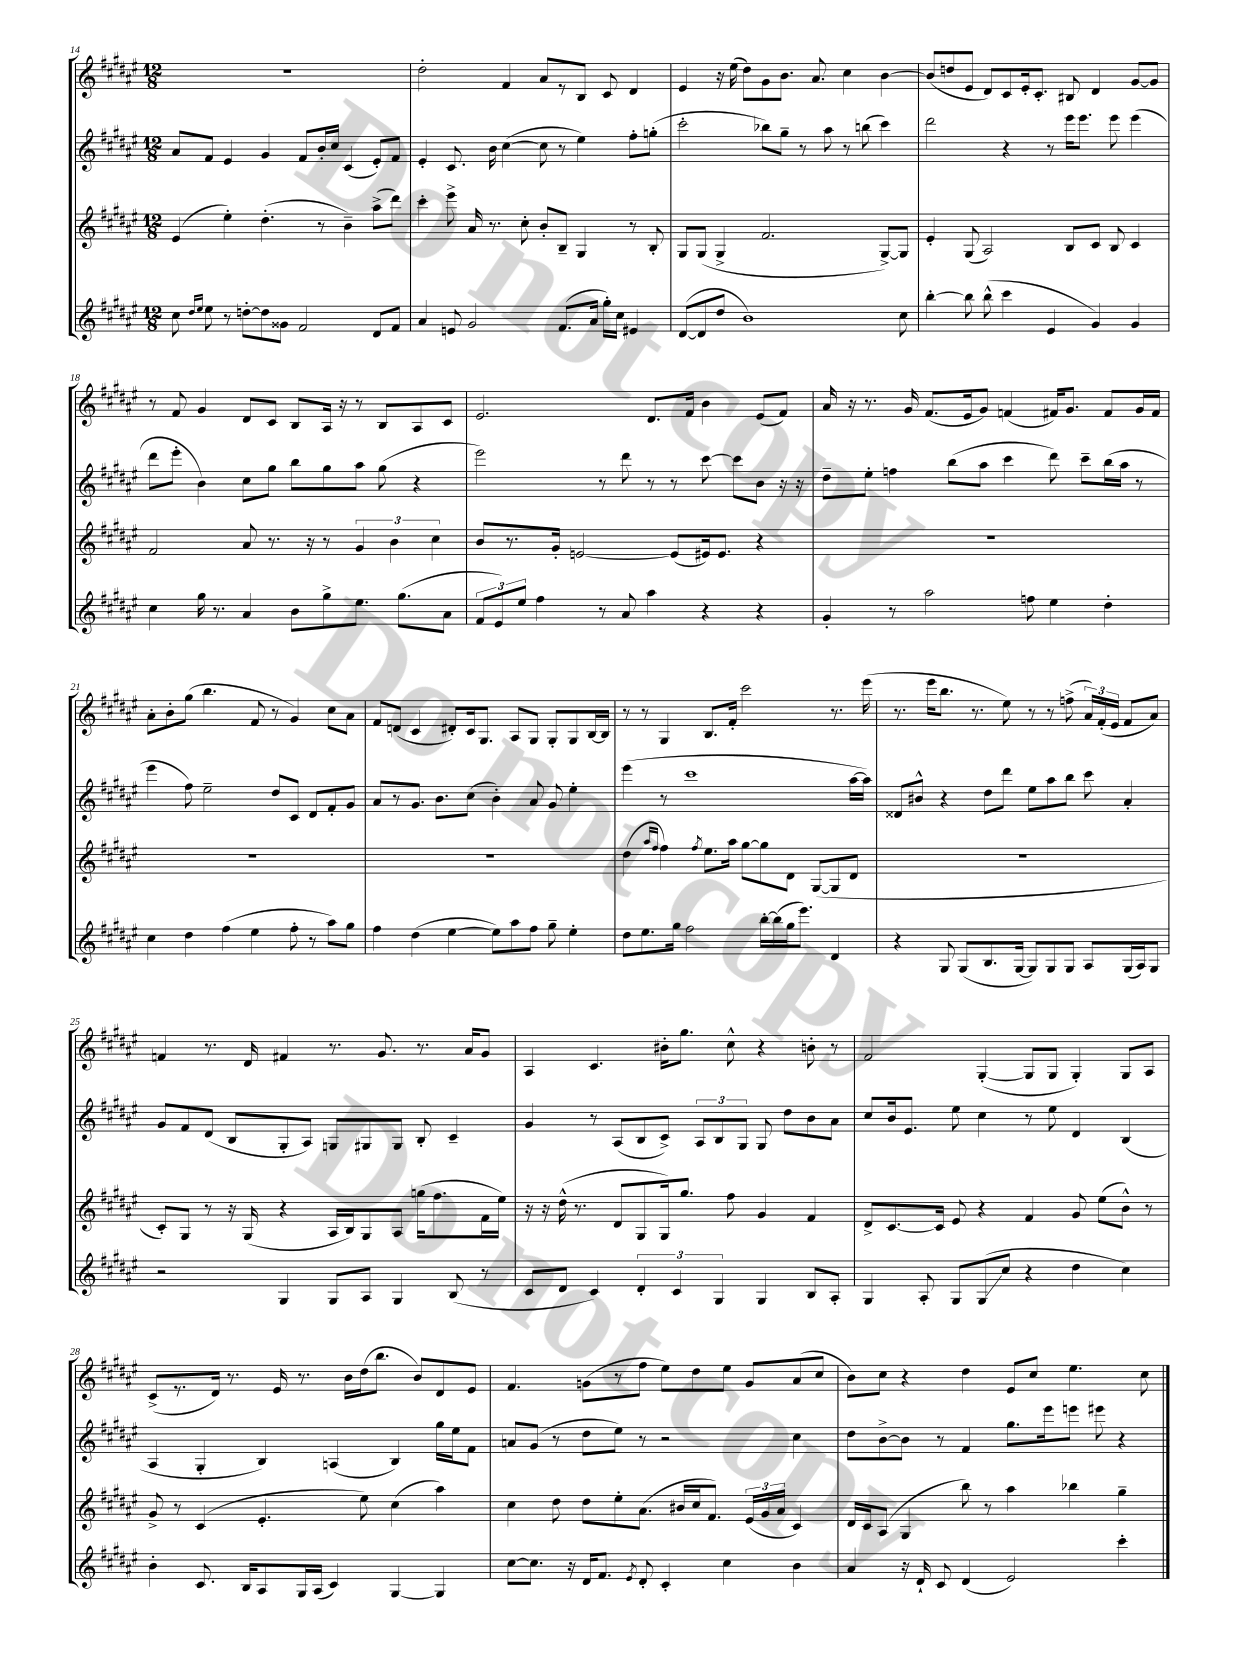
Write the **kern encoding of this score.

**kern	**kern	**kern	**kern
*staff4	*staff3	*staff2	*staff1
*clefG2	*clefG2	*clefG2	*clefG2
*k[f#c#g#d#a#e#]	*k[f#c#g#d#a#e#]	*k[f#c#g#d#a#e#]	*k[f#c#g#d#a#e#]
*M12/8	*M12/8	*M12/8	*M12/8
8cc#	(4e#	8a#	1.r
16qqdd#	.	.	.
16qqee#	.	.	.
8ee#	.	8f#	.
8r	4ee#')	4e#	.
[8dd'	.	.	.
8dd]	(4.dd#'	4g#	.
8g##	.	.	.
2f#	.	8f#	.
.	8r	16b'	.
.	.	16cc#	.
.	4b~)	(4c#	.
8d#	(8aa#^	8e#')	.
8f#	8ddd#)	8f#	.
=	=	=	=
4a#	4ccc#'	4e#'	2dd#'
8e	8eee#^	8.c#	.
2g#	16a#	.	.
.	8.r	16b	.
.	.	([4cc#	4f#
.	8cc#'	.	.
.	8b'	8cc#]	8a#
(8.f#	8B~	8r	8r
.	4G#	4ee#)	8B
16a#	.	.	.
16gg#')	.	.	8c#
16cc#	.	.	.
4e#	8r	8ff#'	4d#
.	8B'	(8gg'	.
=	=	=	=
([8d#	8G#	2ccc#'	4e#
8d#]	(8G#	.	.
8dd#	4G#^	.	16r
.	.	.	(16ee#
1b)	.	.	8dd#)
.	2.f#	8bb-)	8g#
.	.	8gg#~	8.b
.	.	8r	.
.	.	.	8.a#
.	.	8aa#	.
.	.	8r	4cc#
.	.	(8bb	.
.	[8G#^)	4ccc#)	[4b
8cc#	8G#]	.	.
=	=	=	=
[4bb'	4e#'	2ddd#	(8b]
.	.	.	8dd
8bb]	(8G#	.	8e#
(8bb^^	2A#)	.	8d#)
4ccc#	.	4r	8c#
.	.	.	16e#'
.	.	.	8.c#'
4e#	.	8r	.
.	8B	16eee#	8B#
.	.	8.eee#	.
4g#)	8c#	.	4d#
.	8B	8eee#	.
4g#	4c#	(4eee#	[8g#
.	.	.	8g#]
=	=	=	=
4cc#	2f#	8ddd#	8r
.	.	8eee#'	8f#
16gg#	.	4b)	4g#
8.r	.	.	.
4a#	8a#	8cc#	8d#
.	8.r	8gg#	8c#
8b	.	8bb	8B
.	16r	.	.
8gg#^	8r	8gg#	16A#
.	.	.	16r
8.ee#	6g#	8aa#	8r
.	.	(8gg#	8B
.	6b	.	.
(8.gg#	.	.	.
.	.	4r	8A#
.	6cc#	.	.
8a#	.	.	8c#
=	=	=	=
12f#	8b	2eee#)	2.e#
12e#)	.	.	.
.	8.r	.	.
12ee#	.	.	.
4ff#	.	.	.
.	16g#'	.	.
.	[2e	.	.
8r	.	8r	.
8a#	.	8ddd#	.
4aa#	.	8r	8.d#
.	(8e]	8r	.
.	.	.	16f#
4r	16e#)	[8ccc#	4b
.	8.e#	.	.
.	.	8ccc#]	.
4r	4r	8b	(8e#
.	.	16r	8f#)
.	.	16r	.
=	=	=	=
4g#'	1.r	8dd#~	16a#
.	.	.	16r
.	.	8ee#'	8.r
8r	.	4ff	.
.	.	.	16g#
2aa#	.	.	(8.f#
.	.	(8bb	.
.	.	.	16e#
.	.	8aa#	8g#)
.	.	4ccc#	(4f
8ff	.	.	.
4ee#	.	8ddd#)	16f#)
.	.	.	8.g#
.	.	8ccc#~	.
4dd#'	.	(16bb	8f#
.	.	16aa#	.
.	.	8r	16g#
.	.	.	16f#
=	=	=	=
4cc#	1.r	4eee#	8a#'
.	.	.	8b'
4dd#	.	8ff#)	(8gg#
.	.	2ee#~	4.bb
(4ff#	.	.	.
4ee#	.	.	8f#
.	.	8dd#	8r
8ff#'	.	8c#	4g#)
8r	.	8d#	.
8aa#)	.	8f#'	8cc#
8gg#	.	8g#	8a#
=	=	=	=
4ff#	1.r	8a#	8f#
.	.	8r	(8d
(4dd#	.	8.g#	4c#
.	.	8.b	.
[4ee#	.	.	8d#')
.	.	(8cc#	16c#
.	.	.	8.G#
8ee#])	.	4b')	.
8aa#	.	.	8A#
8ff#	.	8a#	8G#
8gg#~	.	8g#	8G#'
4ee#'	.	4ee#'	8G#
.	.	.	[16B
.	.	.	16B]
=	=	=	=
8dd#	(4dd#	(4eee#	8r
8.ee#	.	.	8r
.	16qqaa#	.	.
.	16qqff#	.	.
.	4ff#)	8r	4G#
16gg#	.	.	.
2ff#	.	1ccc#	.
.	8qff#	.	.
.	8.ee#	.	8.B
.	16aa#	.	16f#'
.	[8gg#	.	2ccc#
[16bb'	8gg#]	.	.
(16bb]	.	.	.
16gg#	8d#	.	.
8.eee#)	.	.	.
.	([8G#	.	.
4d#	8G#]	.	8.r
.	8d#	[16aa#	.
.	.	16aa#])	(16eee#
=	=	=	=
4r	1.r	8d##	8.r
.	.	8b#^^	.
.	.	.	16eee#
8G#	.	4r	8.bb
(8G#	.	.	.
.	.	.	8.r
8.B	.	8dd#	.
.	.	8ddd#	8ee#)
[16G#	.	.	.
8G#])	.	8ee#	8r
8G#	.	8aa#	8r
8G#	.	8bb	(8ff^
8A#	.	8ccc#	24a#)
.	.	.	(24f#'
.	.	.	24e#
(16G#	.	4a#'	8f#
16A#)	.	.	.
8G#	.	.	8a#)
=	=	=	=
2r	8c#')	8g#	4f
.	8G#	8f#	.
.	8r	(8d#	8.r
.	16r	8B	.
.	(16G#	.	16d#
4G#	4r	8G#'	4f#
.	.	8A#)	.
8G#	16A#	8G	8.r
.	16B)	.	.
8A#	8G#	8G#	.
.	.	.	8.g#
4G#	8A#	8G#	.
.	(16gg	8B'	8.r
.	8.ff#	.	.
(8B	.	4c#~	.
.	.	.	16a#
8r	16f#	.	8g#
.	16ee#)	.	.
=	=	=	=
8c#	16r	4g#	4A#
.	16r	.	.
8d#	(16dd#^^	.	.
.	8.r	.	.
4c#)	.	8r	4.c#
.	8d#	(8A#	.
6d#'	8G#	8B	.
.	16G#)	8c#^)	16b#'
6c#	.	.	.
.	8.gg#	.	8.gg#
.	.	12A#	.
6G#	.	12B	.
.	8ff#	.	8cc#^^
.	.	12G#	.
4G#	4g#	8G#	4r
.	.	8dd#	.
8B	4f#	8b	8b'
8A#'	.	8a#	8r
=	=	=	=
4G#	8d#^	8cc#	2f#
.	[8.c#	16b	.
.	.	8.e#	.
8A#'	.	.	.
.	16c#]	.	.
8G#	8e#	8ee#	.
(8G#	4r	4cc#	([4G#'
8cc#	.	.	.
4r	4f#	8r	8G#]
.	.	8ee#	8G#
4dd#	8g#	4d#	4G#')
.	(8ee#	.	.
4cc#)	8b^^)	(4B	8G#
.	8r	.	8A#
=	=	=	=
4b'	8g#^	4A#	(8c#^
.	8r	.	8.r
8.c#	(4c#	4G#'	.
.	.	.	16d#)
.	.	.	8.r
16B	.	.	.
8A#	4.e#'	4B)	.
.	.	.	16e#
16G#	.	.	8.r
(16A#	.	.	.
4c#)	.	(4A	.
.	.	.	16b
.	8ee#)	.	(16dd#
.	.	.	8.bb
[4G#	(4cc#	4B)	.
.	.	.	8b)
4G#]	4aa#)	16gg#	8d#
.	.	16ee#	.
.	.	8f#	8e#
=	=	=	=
[8cc#	4cc#	8a	4.f#
8.cc#]	.	(8g#	.
.	8dd#	8r	.
16r	.	.	.
16d#	8dd#	8dd#	(8g
8.f#	.	.	.
.	8ee#'	8ee#)	8r
8qe#	.	.	.
8d#'	(8.a#	8r	8ff#
4c#'	.	2r	8ee#)
.	16b#	.	.
.	16cc#	.	8dd#
.	8.f#)	.	.
4cc#	.	.	8ee#
.	(24e#	.	8g
.	24g#	.	.
.	24a#	.	.
4b	4c#)	4cc#	(8a#
.	.	.	8cc#
=	=	=	=
4a#	16d#	8dd#	8b)
.	16c#	.	.
.	(8A#	[8b^	8cc#
16r	4G#	8b]	4r
16d#`	.	.	.
8c#	.	8r	.
(4d#	8bb)	4f#	4dd#
.	8r	.	.
2e#)	4aa#	8.gg#	8e#
.	.	.	8cc#
.	.	16eee#	.
.	4bb-	8eee	4.ee#
.	.	8eee#	.
4ccc#'	4gg#~	4r	.
.	.	.	8cc#
==	==	==	==
*-	*-	*-	*-
